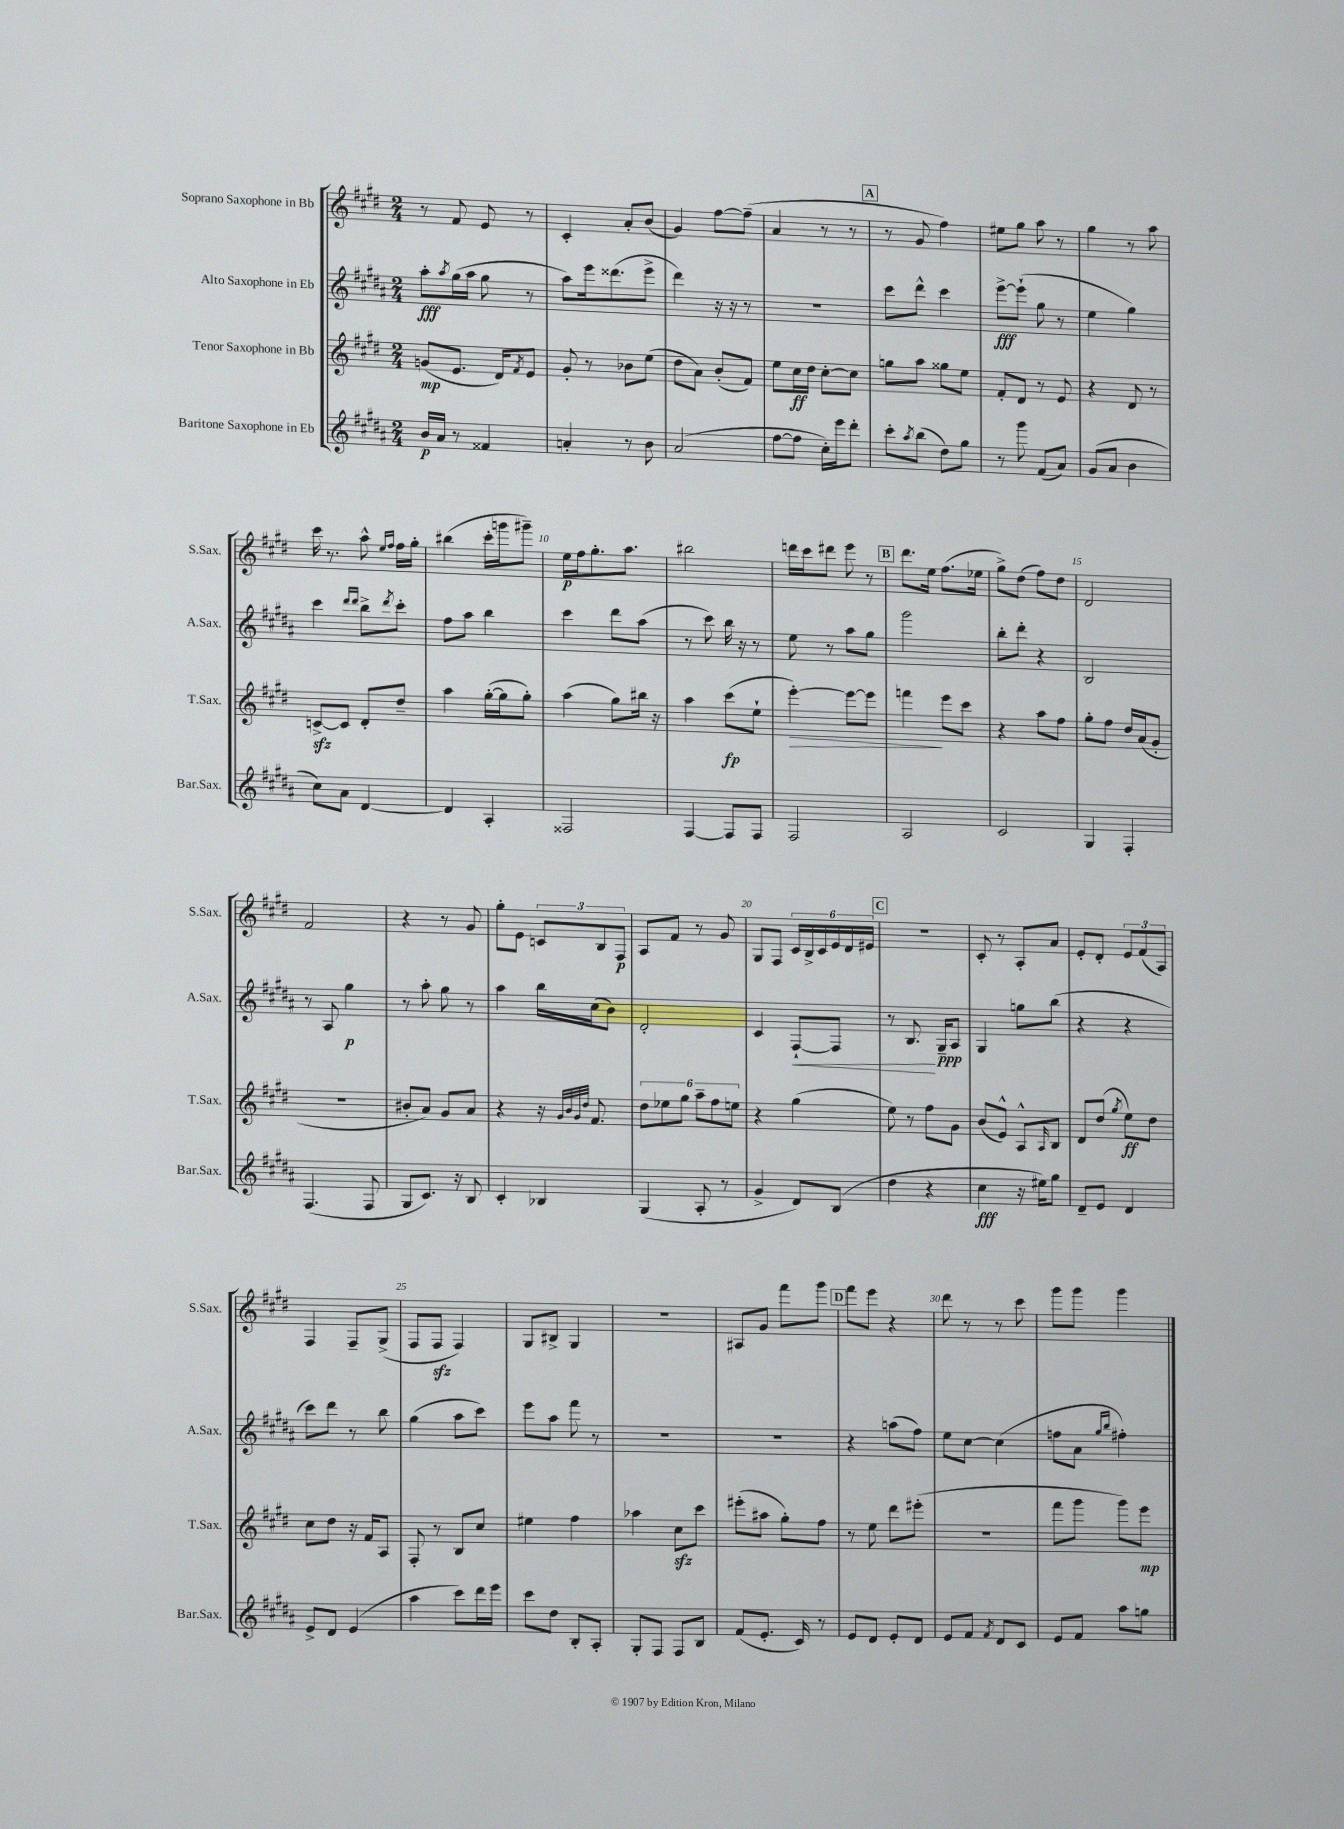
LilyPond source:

<<
\new StaffGroup <<
\new Staff = "s0" \with { instrumentName = "Soprano Saxophone in Bb" shortInstrumentName = "S.Sax." } {
    \clef treble \key e \major \numericTimeSignature \time 2/4
    r8 fis'8 e'8 r8 |
    cis'4-. a'8-. b'8( |
    gis'4) fis''8~ fis''8--( |
    a'4 r8 r8 |
    \mark \markup { \box "A" } r8 gis'8 fis''4) |
    eis''8 gis''8 a''8 r8 |
    gis''4 r8 a''8 |
    cis'''16 r8. a''8-^ \grace { e''16 fis''16 } fis''16 gis''16-. |
    bis''4( cis'''16-. g'''16 gis'''8--) |
    e''16\p fis''16 gis''8.-. a''8. |
    bis''2 |
    d'''16 cis'''16 dis'''8 e'''8 r8 |
    \mark \markup { \box "B" } dis'''8. e''16 fis''8.( ees''16 |
    gis''8->) dis''8( fis''8) dis''8 |
    dis'2 |
    fis'2 |
    r4 r8 gis'8 |
    gis''8-. e'8 \tuplet 3/2 { c'8 b8 fis8\p } |
    a8 fis'8 r8 gis'8 |
    gis8 fis8 \tuplet 6/4 { cis'16 b16-> cis'16 e'16 dis'16 eis'16 } |
    \mark \markup { \box "C" } r2 |
    cis'8-. r8 a8-. a'8 |
    e'8-. dis'8-. \tuplet 3/2 { e'8 fis'8( a8) } |
    fis4 fis8-- gis8->( |
    fis8 fis8\sfz fis4) |
    gis8 bis8-> gis4 |
    R2 |
    ais8 gis'8 fis'''8 gis'''8 |
    \mark \markup { \box "D" } fis'''8 e'''8 r4 |
    dis'''8 r8 r8 cis'''8 |
    gis'''8 gis'''8 gis'''4 \bar "|." |
}
\new Staff = "s1" \with { instrumentName = "Alto Saxophone in Eb" shortInstrumentName = "A.Sax." } {
    \clef treble \key b \major \numericTimeSignature \time 2/4
    ais''8-.\fff \acciaccatura { ais''8 } gis''16( ais''16 gis''8 r8 |
    ais''8) e'''16 disis'''8.( e'''8-> |
    dis'''4) r16 r16 r8 |
    R2 |
    \mark \markup { \box "A" } cis'''8 dis'''8-^ cis'''4 |
    e'''8~->\fff e'''8-!( gis''8 r8 |
    e''4 gis''4) |
    cis'''4 \grace { dis'''16 dis'''16 } b''8-> \acciaccatura { dis'''8 } cis'''8-. |
    fis''8 ais''8 b''4 |
    cis'''4 dis'''8 ais''8( |
    r8 cis'''8) b''16 r16 r8 |
    e''8 r8 ais''8 gis''8 |
    \mark \markup { \box "B" } gis'''2 |
    b''8-. dis'''8-. r4 |
    b2 |
    r8 ais8 gis''4\p |
    r8 ais''8-. gis''8 r8 |
    ais''4 b''16 cis''16( b'8) |
    dis'2-. |
    cis'4 fis8~-!\< fis8 |
    \mark \markup { \box "C" } r8 b8.\! gis16--\ppp ais8 |
    gis4 g''8 b''8( |
    r4 r4 |
    cis'''8) dis'''8 r8 b''8 |
    gis''4( ais''8 cis'''8) |
    e'''8 ais''8 fis'''8 r8 |
    R2 |
    R2 |
    \mark \markup { \box "D" } r4 a''8( fis''8) |
    e''8 cis''8~ cis''4( |
    f''8 ais'8 \grace { gis''16 b''16 } fis''4-.) \bar "|." |
}
\new Staff = "s2" \with { instrumentName = "Tenor Saxophone in Bb" shortInstrumentName = "T.Sax." } {
    \clef treble \key e \major \numericTimeSignature \time 2/4
    g'8\mp( e'8. dis'16) \acciaccatura { fis'8 } e'8 |
    gis'8-. r8 bes'8 e''8( |
    dis''8 a'8) b'8-.( fis'8) |
    e''8 cis''16\ff dis''16 cis''8~-. cis''8 |
    \mark \markup { \box "A" } g''8 a''8 gisis''8 e''8 |
    fis'8-. dis'8 r8 e'8 |
    r4 dis'8 r8 |
    c'8~->\sfz c'8 dis'8-. dis''8-- |
    a''4 gis''16~-.( gis''16 gis''8-.) |
    a''4( gis''8) bis''16 r16 |
    a''4 cis'''8\fp( e''8-! |
    e'''4~-.\>) e'''8~ e'''8 |
    \mark \markup { \box "B" } f'''4\! e'''8 cis'''8 |
    r4 a''8 fis''8 |
    gis''8-. fis''8 dis''16 a'16( gis'8-. |
    r2 |
    bis'8-. a'8) gis'8 a'8 |
    r4 r16 \grace { gis'32 b'32 gis'32 dis''32 } fis'8. |
    \tuplet 6/4 { dis''8 ees''8 gis''8 a''8-- fis''8 e''8 } |
    r4 gis''4( |
    \mark \markup { \box "C" } e''8) r8 fis''8 gis'8 |
    b'8( e'8-^) a8-^ \grace { a16 } b8 |
    dis'8 dis''8( \acciaccatura { gis''8 } e''8\ff) dis''8 |
    cis''8 dis''8 r16 fis'16 a8 |
    fis8-. r8 b8 cis''8 |
    eis''4 fis''4 |
    aes''4 cis''8\sfz cis'''8 |
    eis'''8-.( ais''8 gis''8-.) fis''8 |
    \mark \markup { \box "D" } r8 e''8 dis'''8 eis'''8-.( |
    r2 |
    fis'''8 gis'''8 gis'''8) e'''8\mp \bar "|." |
}
\new Staff = "s3" \with { instrumentName = "Baritone Saxophone in Eb" shortInstrumentName = "Bar.Sax." } {
    \clef treble \key b \major \numericTimeSignature \time 2/4
    b'16\p ais'16 r8 fisis'4 |
    a'4-. r8 b'8 |
    ais'2( |
    fis''8~ fis''8 cis''16-.) e'''16 dis'''8-. |
    \mark \markup { \box "A" } cis'''8-. \acciaccatura { ais''8 } b''8( dis''8) gis''8 |
    r8 gis'''8 fis'8( ais'8) |
    gis'8( ais'8 b'4 |
    cis''8) ais'8 dis'4~ |
    dis'4 ais4-. |
    fisis2 |
    fis4~ fis8 fis8 |
    fis2 |
    \mark \markup { \box "B" } ais2 |
    cis'2 |
    gis4 fis4-. |
    fis4.( fis8 |
    gis8 cis'8.) r16 b8 |
    cis'4-. bes4 |
    gis4( ais8-. r8 |
    gis'4-> dis'8) b8( |
    \mark \markup { \box "C" } dis''4 r4 |
    cis''4\fff r16 eis''16) gis''8 |
    dis'8-- e'8 dis'4 |
    e'8-> dis'8 e'4( |
    ais''4 cis'''8) dis'''16 e'''16 |
    cis'''8 dis''8 b8-. ais8-. |
    gis8-. fis8 fis8 b8 |
    fis'8( e'8.-. cis'16) r8 |
    \mark \markup { \box "D" } e'8 dis'8 e'8-. dis'8 |
    e'8 fis'8 \acciaccatura { fis'8 } dis'8 cis'8 |
    e'8 fis'8 ais''8 g''8 \bar "|." |
}
>>
>>
\layout { \context { \Score \override BarNumber.break-visibility = ##(#f #t #t) barNumberVisibility = #(every-nth-bar-number-visible 5) } }
